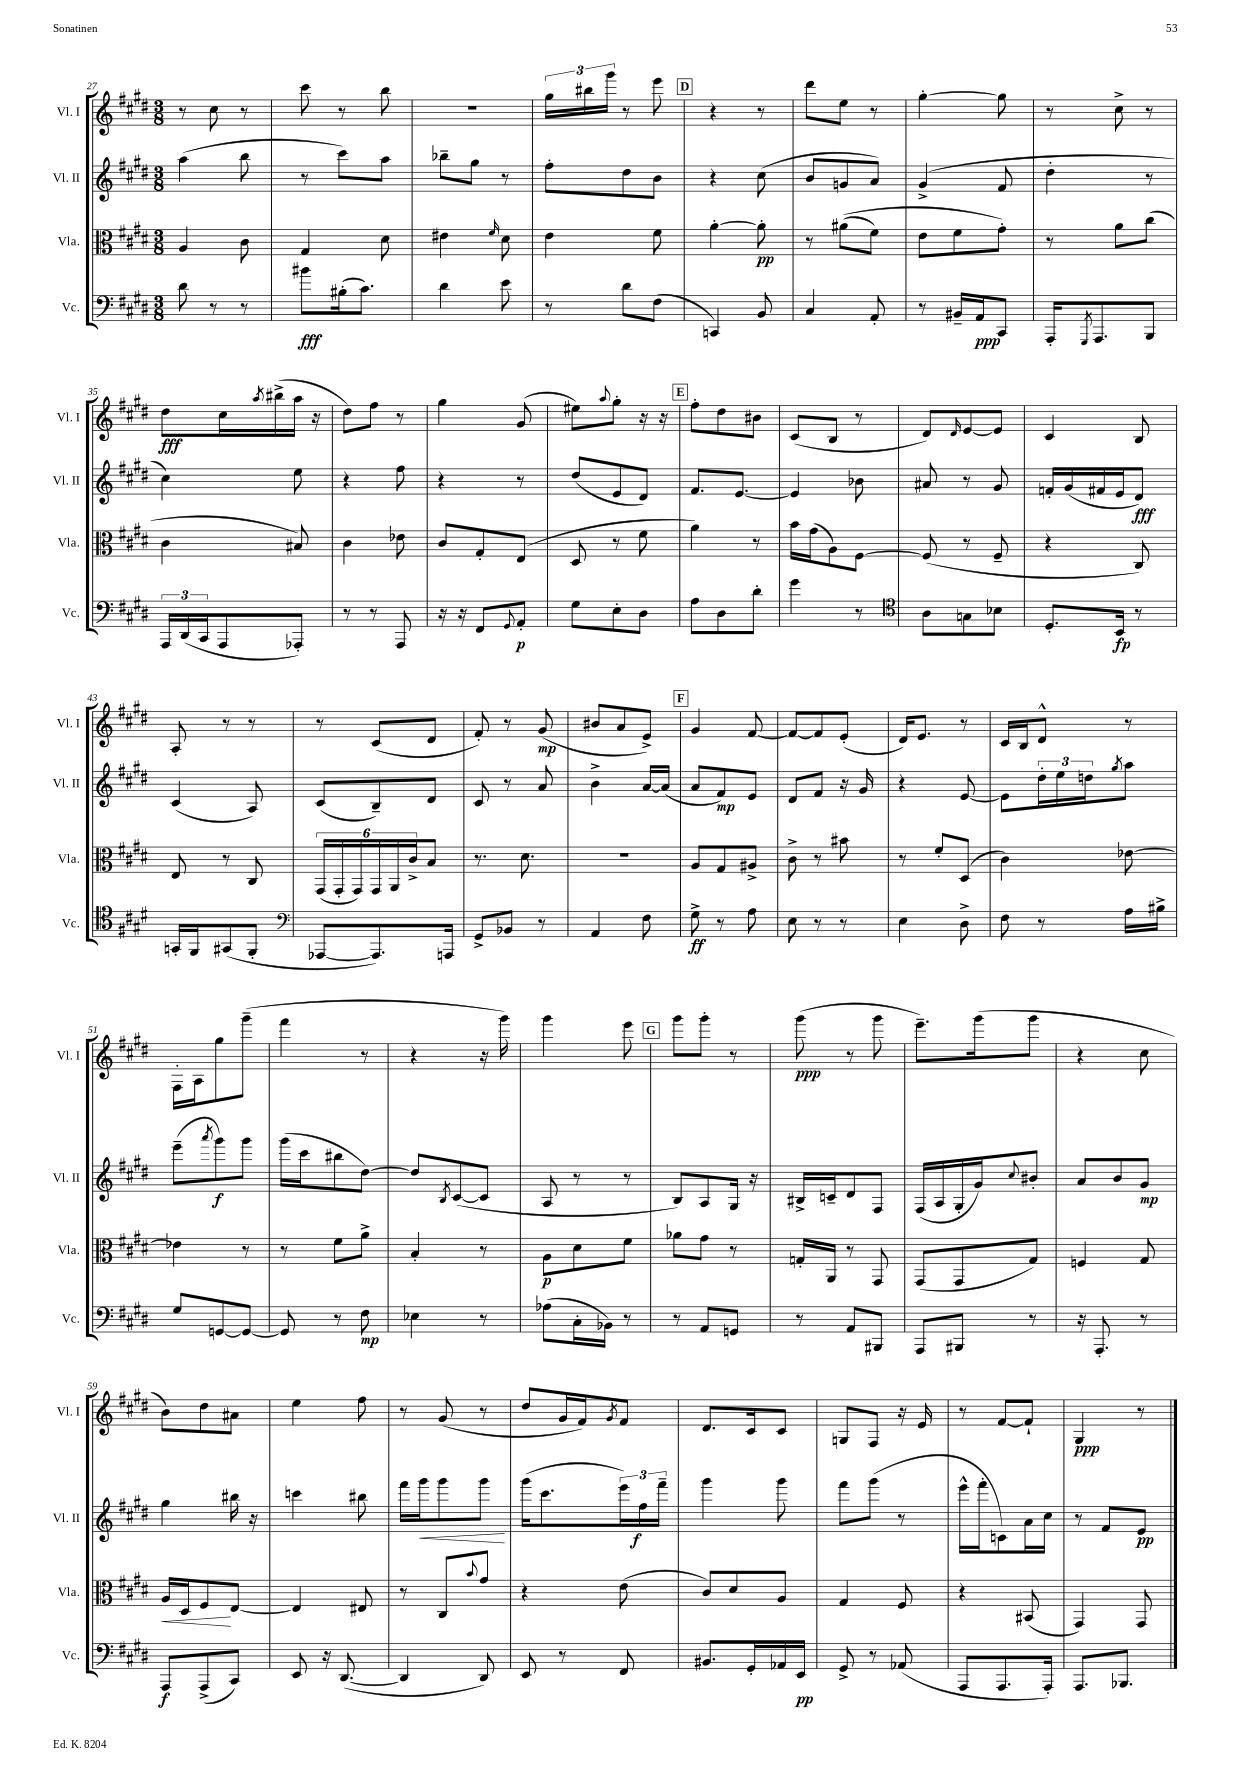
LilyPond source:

<<
\new StaffGroup <<
\new Staff = "s0" \with { instrumentName = "Vl. I" shortInstrumentName = "Vl. I" } {
    \clef treble \key e \major \numericTimeSignature \time 3/8
    r8 cis''8 r8 |
    cis'''8 r8 b''8 |
    R4. |
    \tuplet 3/2 { gis''16 bis''16 gis'''16 } r8 e'''8 |
    \mark \markup { \box "D" } r4 r8 |
    dis'''8 e''8 r8 |
    gis''4~-. gis''8 |
    r8 cis''8-> r8 |
    dis''8\fff cis''16 \acciaccatura { a''8 } bis''16->( a''16 r16 |
    dis''8) fis''8 r8 |
    gis''4 gis'8( |
    eis''8) \appoggiatura { a''8 } gis''8-. r16 r16 |
    \mark \markup { \box "E" } fis''8-. dis''8 bis'8 |
    cis'8( b8 r8 |
    dis'8) \grace { dis'16 } e'8~ e'8 |
    cis'4 b8 |
    a8-. r8 r8 |
    r8 cis'8( dis'8 |
    fis'8-.) r8 gis'8\mp( |
    bis'8 a'8 e'8->) |
    \mark \markup { \box "F" } gis'4 fis'8~ |
    fis'8~ fis'8 e'8-.( |
    dis'16) e'8. r8 |
    cis'16 b16 dis'8-^ r8 |
    fis16-. a16 gis''8 gis'''8--( |
    fis'''4 r8 |
    r4 r16 gis'''16) |
    gis'''4 e'''8 |
    \mark \markup { \box "G" } gis'''8 gis'''8-. r8 |
    gis'''8\ppp( r8 gis'''8 |
    e'''8.--) gis'''16( gis'''8 |
    r4 cis''8 |
    b'8) dis''8 ais'8 |
    e''4 fis''8 |
    r8 gis'8( r8 |
    dis''8 gis'16 fis'16) \acciaccatura { gis'8 } fis'8 |
    dis'8. cis'16 cis'8 |
    g8 fis8 r16 e'16 |
    r8 fis'8~ fis'8-! |
    gis4\ppp r8 \bar "|." |
}
\new Staff = "s1" \with { instrumentName = "Vl. II" shortInstrumentName = "Vl. II" } {
    \clef treble \key e \major \numericTimeSignature \time 3/8
    a''4( b''8 |
    r8 cis'''8) a''8 |
    bes''8-- gis''8 r8 |
    fis''8-. dis''8 b'8 |
    \mark \markup { \box "D" } r4 cis''8( |
    b'8 g'8 a'8) |
    gis'4->( fis'8 |
    dis''4-. r8 |
    cis''4) e''8 |
    r4 fis''8 |
    r4 r8 |
    dis''8( e'8 dis'8) |
    \mark \markup { \box "E" } fis'8. e'8.~ |
    e'4 bes'8 |
    ais'8 r8 gis'8 |
    f'16-. gis'16( fis'16 e'16 dis'8\fff) |
    cis'4( a8) |
    cis'8( b8--) dis'8 |
    cis'8 r8 a'8 |
    b'4-> a'16~ a'16( |
    \mark \markup { \box "F" } a'8 fis'8\mp) e'8 |
    dis'8 fis'8 r16 gis'16 |
    r4 e'8~ |
    e'8 \tuplet 3/2 { dis''16-. e''16 d''16 } \acciaccatura { gis''8 } a''8 |
    e'''8--( \acciaccatura { a'''8 } gis'''8\f) gis'''8 |
    gis'''16( cis'''16 bis''8 dis''8~) |
    dis''8 \acciaccatura { b8 } cis'8~( cis'8 |
    a8 r8 r8 |
    \mark \markup { \box "G" } b8) a8 gis16 r16 |
    bis16-> c'16-- dis'8 fis8 |
    fis16( a16 gis16-. gis'16) \appoggiatura { cis''8 } bis'8-. |
    a'8 b'8 gis'8\mp |
    gis''4 bis''16 r16 |
    c'''4 bis''8 |
    fis'''16 gis'''16\< gis'''8 gis'''8\! |
    gis'''16( cis'''8. \tuplet 3/2 { e'''16) fis''16\f fis'''16-- } |
    gis'''4 gis'''8 |
    fis'''8 gis'''8( r8 |
    e'''16-^ fis'''16-. c'8) a'16 cis''16 |
    r8 fis'8 e'8\pp \bar "|." |
}
\new Staff = "s2" \with { instrumentName = "Vla." shortInstrumentName = "Vla." } {
    \clef alto \key e \major \numericTimeSignature \time 3/8
    a4 cis'8 |
    gis4 dis'8 |
    eis'4 \grace { fis'16 } dis'8 |
    e'4 fis'8 |
    \mark \markup { \box "D" } a'4~-. a'8-.\pp |
    r8 ais'8(\( fis'8) |
    e'8 fis'8 gis'8-.\) |
    r8 a'8 cis''8( |
    cis'4 bis8) |
    cis'4 ees'8 |
    cis'8 gis8-. e8( |
    dis8 r8 fis'8 |
    \mark \markup { \box "E" } a'4) r8 |
    b'16 gis'16( a8) fis8~ |
    fis8( r8 fis8-- |
    r4 cis8) |
    e8 r8 cis8 |
    \tuplet 6/4 { gis,16( gis,16-. gis,16) gis,16 a,16 cis'16-> } b8 |
    r8. dis'8. |
    R4. |
    \mark \markup { \box "F" } a8 gis8 ais8-> |
    cis'8-> r8 bis'8 |
    r8 fis'8-. dis8( |
    cis'4) ees'8~ |
    ees'4 r8 |
    r8 fis'8 a'8-> |
    b4-. r8 |
    a8\p dis'8 fis'8 |
    \mark \markup { \box "G" } aes'8 gis'8 r8 |
    g16-. a,16 r8 gis,8 |
    gis,8( gis,8 gis8) |
    f4 gis8 |
    a16\< dis16 fis8\! e8~ |
    e4 eis8 |
    r8 cis8 \appoggiatura { b'8 } gis'8 |
    r4 e'8( |
    cis'8) dis'8 a8 |
    gis4 fis8 |
    r4 bis,8( |
    gis,4) gis,8 \bar "|." |
}
\new Staff = "s3" \with { instrumentName = "Vc." shortInstrumentName = "Vc." } {
    \clef bass \key e \major \numericTimeSignature \time 3/8
    dis'8 r8 r8 |
    bis'8\fff bis16-.( cis'8.) |
    dis'4 e'8 |
    r8 dis'8 fis8( |
    \mark \markup { \box "D" } c,4) b,8 |
    cis4 a,8-. |
    r8 bis,16-- a,16\ppp cis,8 |
    a,,16-. \acciaccatura { gis,,8 } a,,8. b,,8 |
    \tuplet 3/2 { a,,16 dis,16( cis,16 } a,,8 aes,,8-.) |
    r8 r8 a,,8 |
    r16 r16 fis,8 \appoggiatura { gis,8 } a,8-.\p |
    gis8 e8-. dis8 |
    \mark \markup { \box "E" } a8 dis8 dis'8-. |
    gis'4 r8 |
    \clef tenor a8 g8 bes8 |
    dis8.-. b,16\fp r8 |
    g,16-. fis,16 gis,8( fis,8-. |
    \clef bass aes,,8~ aes,,8.) a,,16 |
    gis,8-> bes,8 r8 |
    a,4 fis8 |
    \mark \markup { \box "F" } gis8->\ff r8 a8 |
    e8 r8 r8 |
    e4 dis8-> |
    fis8 r8 a16 bis16-> |
    gis8 g,8~ g,8~ |
    g,8 r8 fis8\mp |
    ees4 r8 |
    aes8( cis16-. bes,16) r8 |
    \mark \markup { \box "G" } r8 a,8 g,8 |
    r8 a,8 bis,,8 |
    a,,8 bis,,8 r8 |
    r16 a,,8.-. r8 |
    a,,8\f a,,8->( cis,8) |
    e,8 r16 dis,8.~( |
    dis,4 dis,8) |
    e,8 r8 fis,8 |
    bis,8. gis,16-. aes,16 e,16\pp |
    gis,8-> r8 aes,8( |
    a,,8 a,,8. a,,16-.) |
    a,,8. bes,,8. \bar "|." |
}
>>
>>
\layout { \context { \Score currentBarNumber = #27 } }
